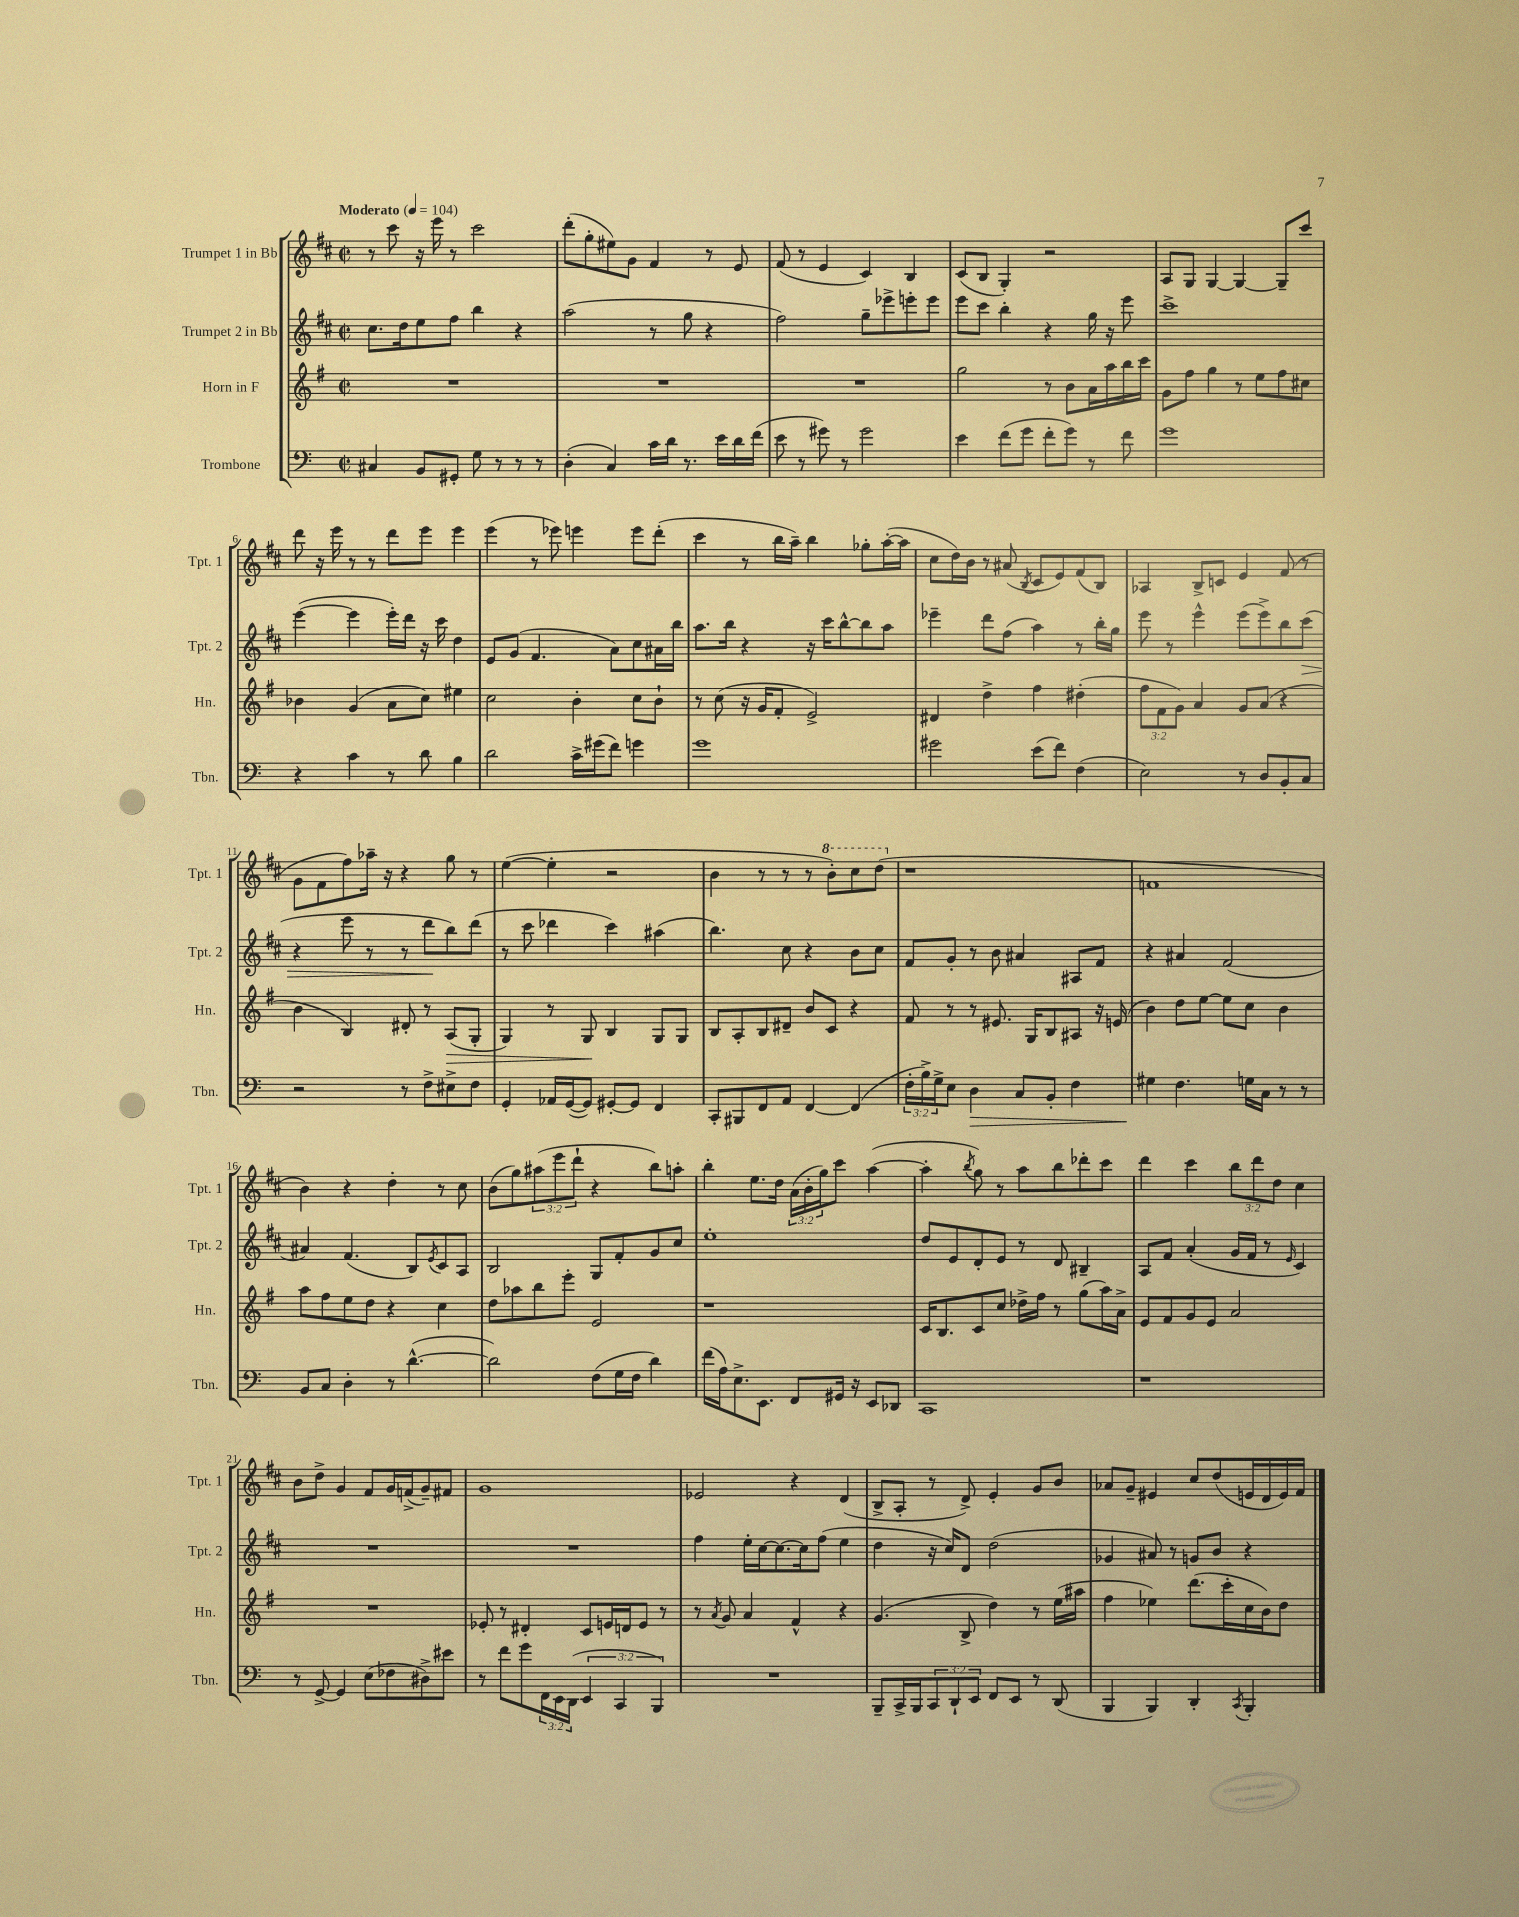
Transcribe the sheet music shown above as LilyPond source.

<<
\new StaffGroup <<
\new Staff = "s0" \with { instrumentName = "Trumpet 1 in Bb" shortInstrumentName = "Tpt. 1" } {
    \clef treble \key d \major \defaultTimeSignature \time 2/2 \override Staff.TupletNumber.text = #tuplet-number::calc-fraction-text \tempo "Moderato" 4 = 104
    r8 cis'''8 r16 e'''16 r8 cis'''2 |
    d'''8-.( g''8-. eis''8) g'8 fis'4 r8 e'8 |
    fis'8( r8 e'4 cis'4) b4 |
    cis'8( b8 g4-.) r2 |
    a8 g8 g4~ g4~ g8-- cis'''8 |
    d'''8 r16 e'''16 r8 r8 d'''8 e'''8 e'''4 |
    e'''4( r8 ees'''8) e'''4 e'''8 d'''8-.( |
    cis'''4 r8 b''16 a''16--) b''4 ges''8-. a''16~-.( a''16 |
    cis''8 d''16) b'16 r8 ais'8( \acciaccatura { b8 } cis'8 e'8) fis'8( b8) |
    aes4 b8-> c'8 e'4 fis'8( r8 |
    g'8 fis'8 fis''8) aes''16-- r16 r4 g''8 r8 |
    e''4~( e''4-. r2 |
    b'4 r8 r8 r8 \ottava #1 b''8-.) cis'''8 d'''8( \ottava #0 |
    r1 |
    f'1 |
    b'4) r4 d''4-. r8 cis''8 |
    b'8( g''8) \tuplet 3/2 { ais''8( e'''8 d'''8-! } r4 b''8) a''8-. |
    b''4-. e''8. d''16 \tuplet 3/2 { a'16( b'16-. g''16) } cis'''8 a''4~( |
    a''4-. \acciaccatura { b''8 } g''8) r8 a''8 b''8 des'''8-. cis'''8 |
    d'''4 cis'''4 \tuplet 3/2 { b''8 d'''8 d''8 } cis''4 |
    b'8 d''8-> g'4 fis'8 g'16 f'16->( g'8--) fis'8 |
    g'1 |
    ees'2 r4 d'4( |
    b8-> a8-. r8 d'8->) e'4-. g'8 b'8 |
    aes'8 g'8-- eis'4 cis''8 d''8( e'16 d'16 e'16) fis'16 \bar "|." |
}
\new Staff = "s1" \with { instrumentName = "Trumpet 2 in Bb" shortInstrumentName = "Tpt. 2" } {
    \clef treble \key d \major \defaultTimeSignature \time 2/2
    cis''8. d''16 e''8 fis''8 b''4 r4 |
    a''2( r8 g''8 r4 |
    fis''2) g''8-- ees'''8-> e'''8-. e'''8 |
    e'''8 cis'''8 b''4-. r4 g''16 r16 e'''8 |
    cis'''1-> |
    e'''4~( e'''4 e'''16-.) d'''16 r16 cis'''16 d''4 |
    e'8 g'8( fis'4. a'8) cis''8 ais'16 b''16 |
    a''8. b''16 r4 r16 cis'''16 b''8~-^ b''8 a''8 |
    ees'''4-- d'''8 fis''8( a''4) r8 b''16-. g''16 |
    e'''8 r8 e'''4-^ e'''8( e'''8->) b''8 cis'''8\>( |
    r4 e'''8 r8 r8 d'''8\! b''8) d'''8( |
    r8 cis'''8 des'''4 cis'''4) ais''4( |
    b''4.) cis''8 r4 b'8 cis''8 |
    fis'8 g'8-. r8 b'8 ais'4 ais8 fis'8 |
    r4 ais'4 fis'2( |
    ais'4) fis'4.( b8) \acciaccatura { e'8 } cis'8 a8 |
    b2 g8 fis'8-. g'8 cis''8 |
    e''1-. |
    d''8 e'8 d'8-. e'8 r8 d'8 bis4-- |
    a8 fis'8 a'4-.( g'16 fis'16 r8 \grace { e'16 } cis'4) |
    R1 |
    R1 |
    fis''4 e''16-. cis''16~ cis''8.~ cis''16 fis''8( e''4 |
    d''4 r16 cis''16) d'8 d''2( |
    ges'4 ais'8) r8 g'8 b'8 r4 \bar "|." |
}
\new Staff = "s2" \with { instrumentName = "Horn in F" shortInstrumentName = "Hn." } {
    \clef treble \key g \major \defaultTimeSignature \time 2/2 \override Staff.TupletNumber.text = #tuplet-number::calc-fraction-text
    R1 |
    R1 |
    R1 |
    g''2 r8 b'8 a'16 a''16 b''16 c'''16 |
    g'8 fis''8 g''4 r8 e''8 fis''8 cis''8 |
    bes'4 g'4( a'8 c''8) eis''4 |
    c''2 b'4-. c''8 b'8-! |
    r8 c''8( r16 g'16 fis'8-. e'2->) |
    dis'4 d''4-> fis''4 dis''4-.( |
    \tuplet 3/2 { fis''8 fis'8 g'8) } a'4 g'8 a'8( r4 |
    b'4 b4) dis'8-. r8 a8\>( g8-. |
    g4) r8 g8\! b4 g8 g8 |
    b8 a8-. b8 dis'8-- b'8 c'8 r4 |
    fis'8 r8 r8 eis'8. g16 b8 ais8 r16 e'16( |
    b'4) d''8 e''8~ e''8 c''8 b'4 |
    a''8 fis''8 e''8 d''8 r4 c''4 |
    d''8 aes''8 b''8 e'''8-. e'2 |
    r1 |
    c'16 b8. c'8 c''8 des''16-> fis''16 r8 g''8( a''16) a'16-> |
    e'8 fis'8 g'8 e'8 a'2 |
    R1 |
    ees'8-. r8 dis'4-. c'8 e'16 d'16 e'8 r8 |
    r8 \acciaccatura { a'8 } g'8 a'4 fis'4-^ r4 |
    g'4.( b8-> d''4) r8 e''16( ais''16 |
    fis''4 ees''4) d'''8.( c'''16-. c''16 b'16) d''8 \bar "|." |
}
\new Staff = "s3" \with { instrumentName = "Trombone" shortInstrumentName = "Tbn." } {
    \clef bass \key c \major \defaultTimeSignature \time 2/2 \override Staff.TupletNumber.text = #tuplet-number::calc-fraction-text
    cis4 b,8 gis,8-. g8 r8 r8 r8 |
    d4-.( c4) c'16 d'16 r8. e'16 d'16 f'16( |
    e'8 r8 gis'8) r8 gis'2 |
    e'4 f'8( g'8 f'8-. g'8) r8 f'8 |
    g'1 |
    r4 c'4 r8 d'8 b4 |
    d'2 c'16-> gis'16( f'8) g'4 |
    g'1 |
    gis'2 e'8( f'8) f4( |
    e2) r8 d8 b,8-. c8 |
    r2 r8 f8-> eis8-> f8 |
    g,4-. aes,16 g,16~( g,8) gis,8~-. gis,8 f,4 |
    c,8-. bis,,8 f,8 a,8 f,4~ f,4( |
    \tuplet 3/2 { f16-. b16->) g16-> } e8 d4\> c8 b,8-. f4 |
    gis4\! f4. g16 c16 r8 r8 |
    b,8 c8 d4-. r8 d'4.~-^( |
    d'2) f8( g16 f16 d'4) |
    f'16( a16) e8.-> e,8. f,8 gis,16 r16 e,8 des,8 |
    c,1 |
    r1 |
    r8 g,8~-> g,4 e8( fes8 dis8->) eis'8 |
    r8 f'8 g'8 \tuplet 3/2 { f,16 e,16 d,16( } \tuplet 3/2 { e,4 c,4 b,,4) } |
    R1 |
    b,,8-- c,16-> b,,16 \tuplet 3/2 { c,8 d,8-! e,8 } f,8 e,8 r8 d,8( |
    b,,4 b,,4) d,4-. \acciaccatura { c,8 } b,,4-. \bar "|." |
}
>>
>>
